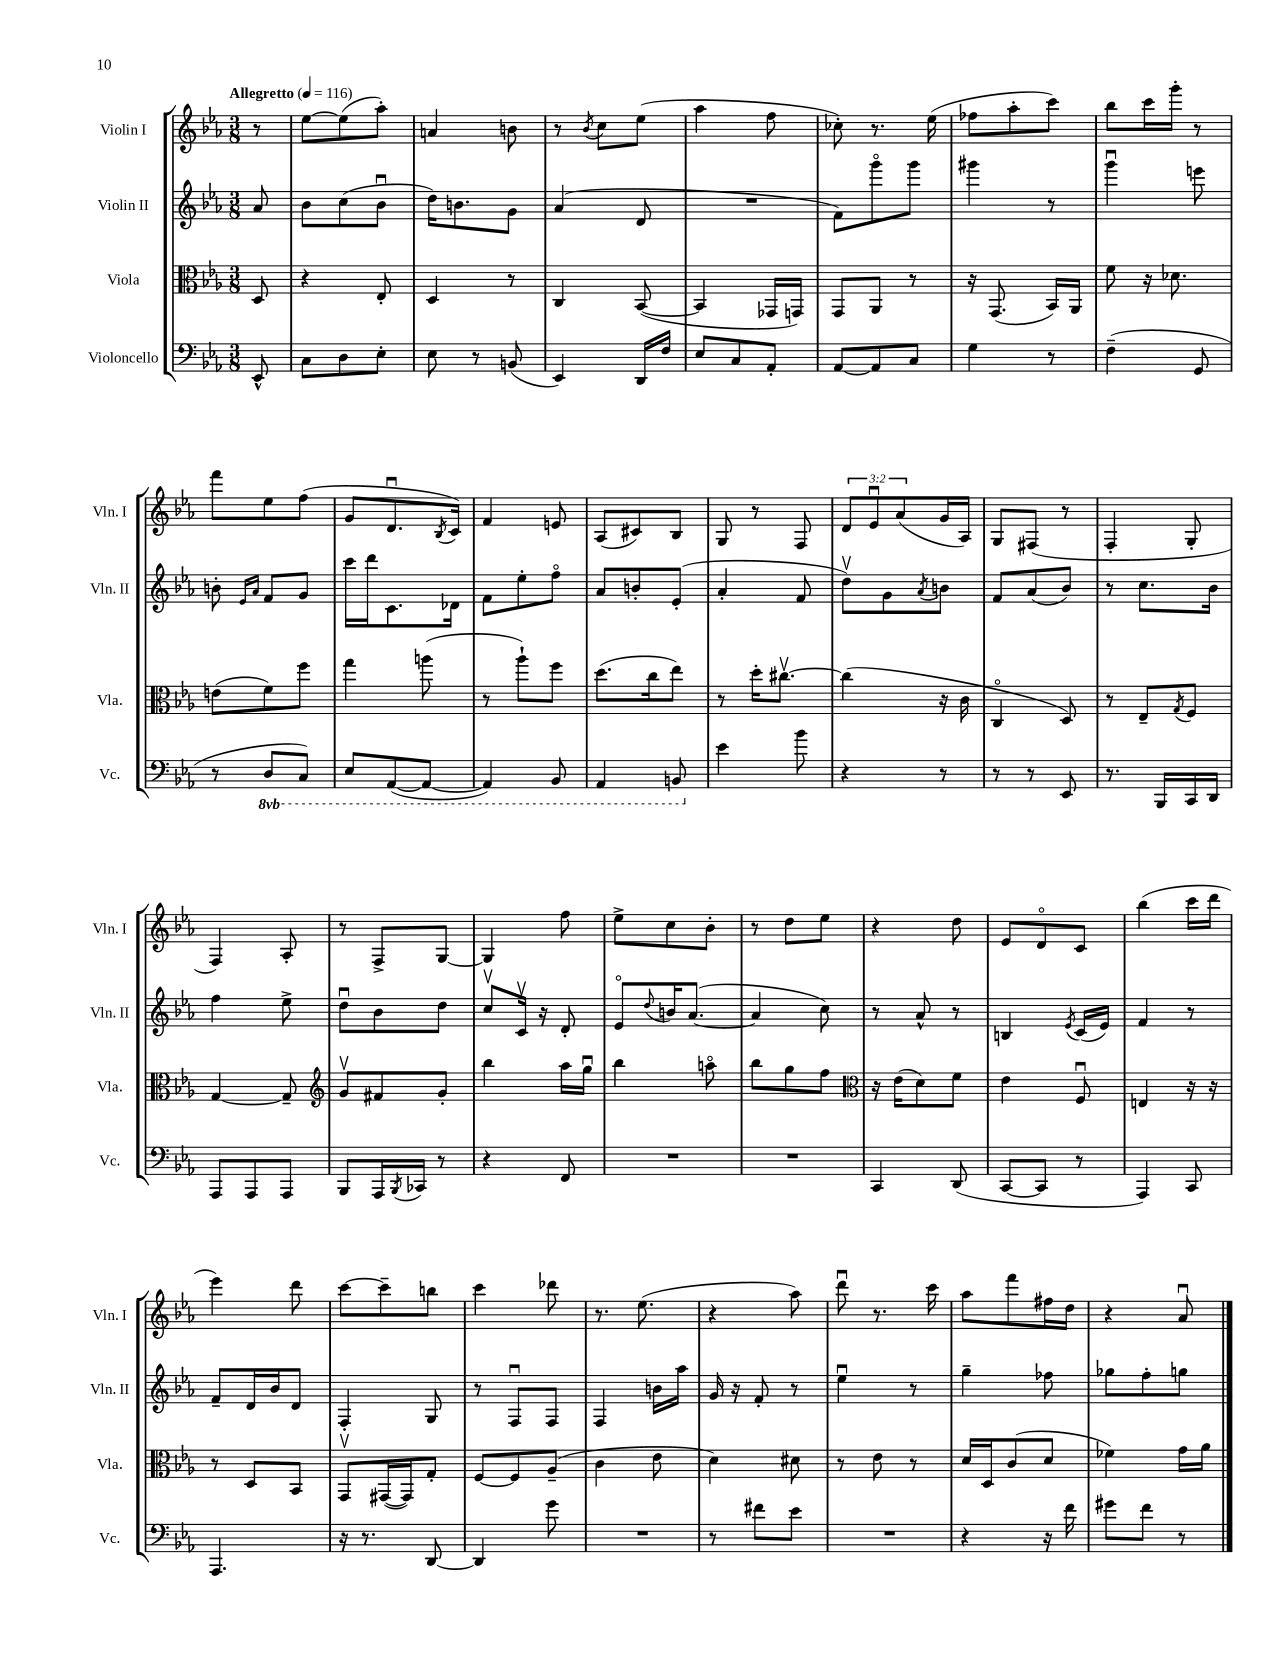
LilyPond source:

<<
\new StaffGroup <<
\new Staff = "s0" \with { instrumentName = "Violin I" shortInstrumentName = "Vln. I" } {
    \clef treble \key ees \major \numericTimeSignature \time 3/8 \override Staff.TupletNumber.text = #tuplet-number::calc-fraction-text \partial 8 \tempo "Allegretto" 4 = 116
    r8 |
    ees''8~ ees''8( aes''8-.) |
    a'4 b'8 |
    r8 \acciaccatura { bes'8 } c''8 ees''8( |
    aes''4 f''8 |
    ces''8-.) r8. ees''16( |
    fes''8 aes''8-. c'''8) |
    bes''8 c'''16 g'''16-. r8 |
    f'''8 ees''8 f''8( |
    g'8 d'8.\downbow \acciaccatura { bes8 } c'16) |
    f'4 e'8 |
    aes8( cis'8) bes8 |
    g8 r8 f8 |
    \tuplet 3/2 { d'8 ees'8\downbow aes'8( } g'16 aes16) |
    g8 fis8( r8 |
    f4-. g8-. |
    f4) aes8-. |
    r8 f8-> g8~ |
    g4 f''8 |
    ees''8-> c''8 bes'8-. |
    r8 d''8 ees''8 |
    r4 d''8 |
    ees'8 d'8\flageolet c'8 |
    bes''4( c'''16 d'''16 |
    ees'''4) d'''8 |
    c'''8~ c'''8-- b''8 |
    c'''4 des'''8 |
    r8. ees''8.( |
    r4 aes''8) |
    d'''8\downbow r8. c'''16 |
    aes''8 f'''8 fis''16 d''16 |
    r4 aes'8\downbow \bar "|." |
}
\new Staff = "s1" \with { instrumentName = "Violin II" shortInstrumentName = "Vln. II" } {
    \clef treble \key ees \major \numericTimeSignature \time 3/8 \partial 8
    aes'8 |
    bes'8 c''8( bes'8\downbow |
    d''16) b'8. g'8 |
    aes'4( d'8 |
    R4. |
    f'8) g'''8\flageolet g'''8 |
    gis'''4 r8 |
    g'''4\downbow e'''8 |
    b'8-. \grace { ees'16 aes'16 } f'8 g'8 |
    c'''16 d'''16 c'8. des'16 |
    f'8 ees''8-. f''8\flageolet |
    aes'8 b'8-. ees'8-.( |
    aes'4-. f'8 |
    d''8\upbow) g'8 \acciaccatura { aes'8 } b'8 |
    f'8 aes'8( bes'8) |
    r8 c''8. bes'16 |
    f''4 ees''8-> |
    d''8\downbow bes'8 d''8 |
    c''8\upbow c'16\upbow r16 d'8-. |
    ees'8\flageolet \appoggiatura { d''8 } b'16 aes'8.~( |
    aes'4 c''8) |
    r8 aes'8-^ r8 |
    b4 \acciaccatura { ees'8 } c'16( ees'16) |
    f'4 r8 |
    f'8-- d'16 bes'16 d'8 |
    f4-. g8 |
    r8 f8\downbow f8 |
    f4 b'16 aes''16 |
    g'16 r16 f'8-. r8 |
    ees''4\downbow r8 |
    g''4-- fes''8 |
    ges''8 f''8-. g''8 \bar "|." |
}
\new Staff = "s2" \with { instrumentName = "Viola" shortInstrumentName = "Vla." } {
    \clef alto \key ees \major \numericTimeSignature \time 3/8 \partial 8
    d8 |
    r4 ees8-. |
    d4 r8 |
    c4 bes,8~( |
    bes,4 ges,16 g,16) |
    g,8 aes,8 r8 |
    r16 g,8.( bes,16) aes,16 |
    f'8 r16 des'8. |
    e'8( f'8) f''8 |
    g''4 a''8( |
    r8 aes''8-!) f''8 |
    d''8.( c''16 ees''8) |
    r8 d''16-. cis''8.~\upbow |
    cis''4( r16 c'16 |
    c4\flageolet d8) |
    r8 ees8-- \acciaccatura { g8 } f8 |
    g4~ g8-- |
    \clef treble g'8\upbow fis'8 g'8-. |
    bes''4 aes''16 g''16\downbow |
    bes''4 a''8\flageolet |
    bes''8 g''8 f''8 |
    \clef alto r16 ees'16( d'8) f'8 |
    ees'4 f8\downbow |
    e4 r16 r16 |
    r8 d8 bes,8 |
    g,8\upbow gis,16~( gis,16) g8-. |
    f8~ f8 aes8--( |
    c'4 ees'8 |
    d'4) dis'8 |
    r8 ees'8 r8 |
    d'16 d16 c'8( d'8 |
    fes'4) g'16 aes'16 \bar "|." |
}
\new Staff = "s3" \with { instrumentName = "Violoncello" shortInstrumentName = "Vc." } {
    \clef bass \key ees \major \numericTimeSignature \time 3/8 \set Staff.ottavationMarkups = #ottavation-simple-ordinals \partial 8
    ees,8-^ |
    c8 d8 ees8-. |
    ees8 r8 b,8( |
    ees,4) d,16 f16 |
    ees8 c8 aes,8-. |
    aes,8~ aes,8 c8 |
    g4 r8 |
    f4--( g,8 |
    r8 \ottava #-1 d,8 c,8) |
    ees,8 aes,,8~( aes,,8~ |
    aes,,4) bes,,8 |
    aes,,4 b,,8 \ottava #0 |
    ees'4 bes'8 |
    r4 r8 |
    r8 r8 ees,8 |
    r8. bes,,16 c,16 d,16 |
    aes,,8 aes,,8 aes,,8 |
    bes,,8 aes,,16 \acciaccatura { bes,,8 } ces,16 r8 |
    r4 f,8 |
    R4. |
    R4. |
    c,4 d,8( |
    c,8~ c,8 r8 |
    aes,,4) c,8 |
    aes,,4. |
    r16 r8. d,8~ |
    d,4 g'8 |
    R4. |
    r8 fis'8 ees'8 |
    R4. |
    r4 r16 f'16 |
    gis'8 f'8 r8 \bar "|." |
}
>>
>>
\layout { \context { \Score \remove "Bar_number_engraver" } }
